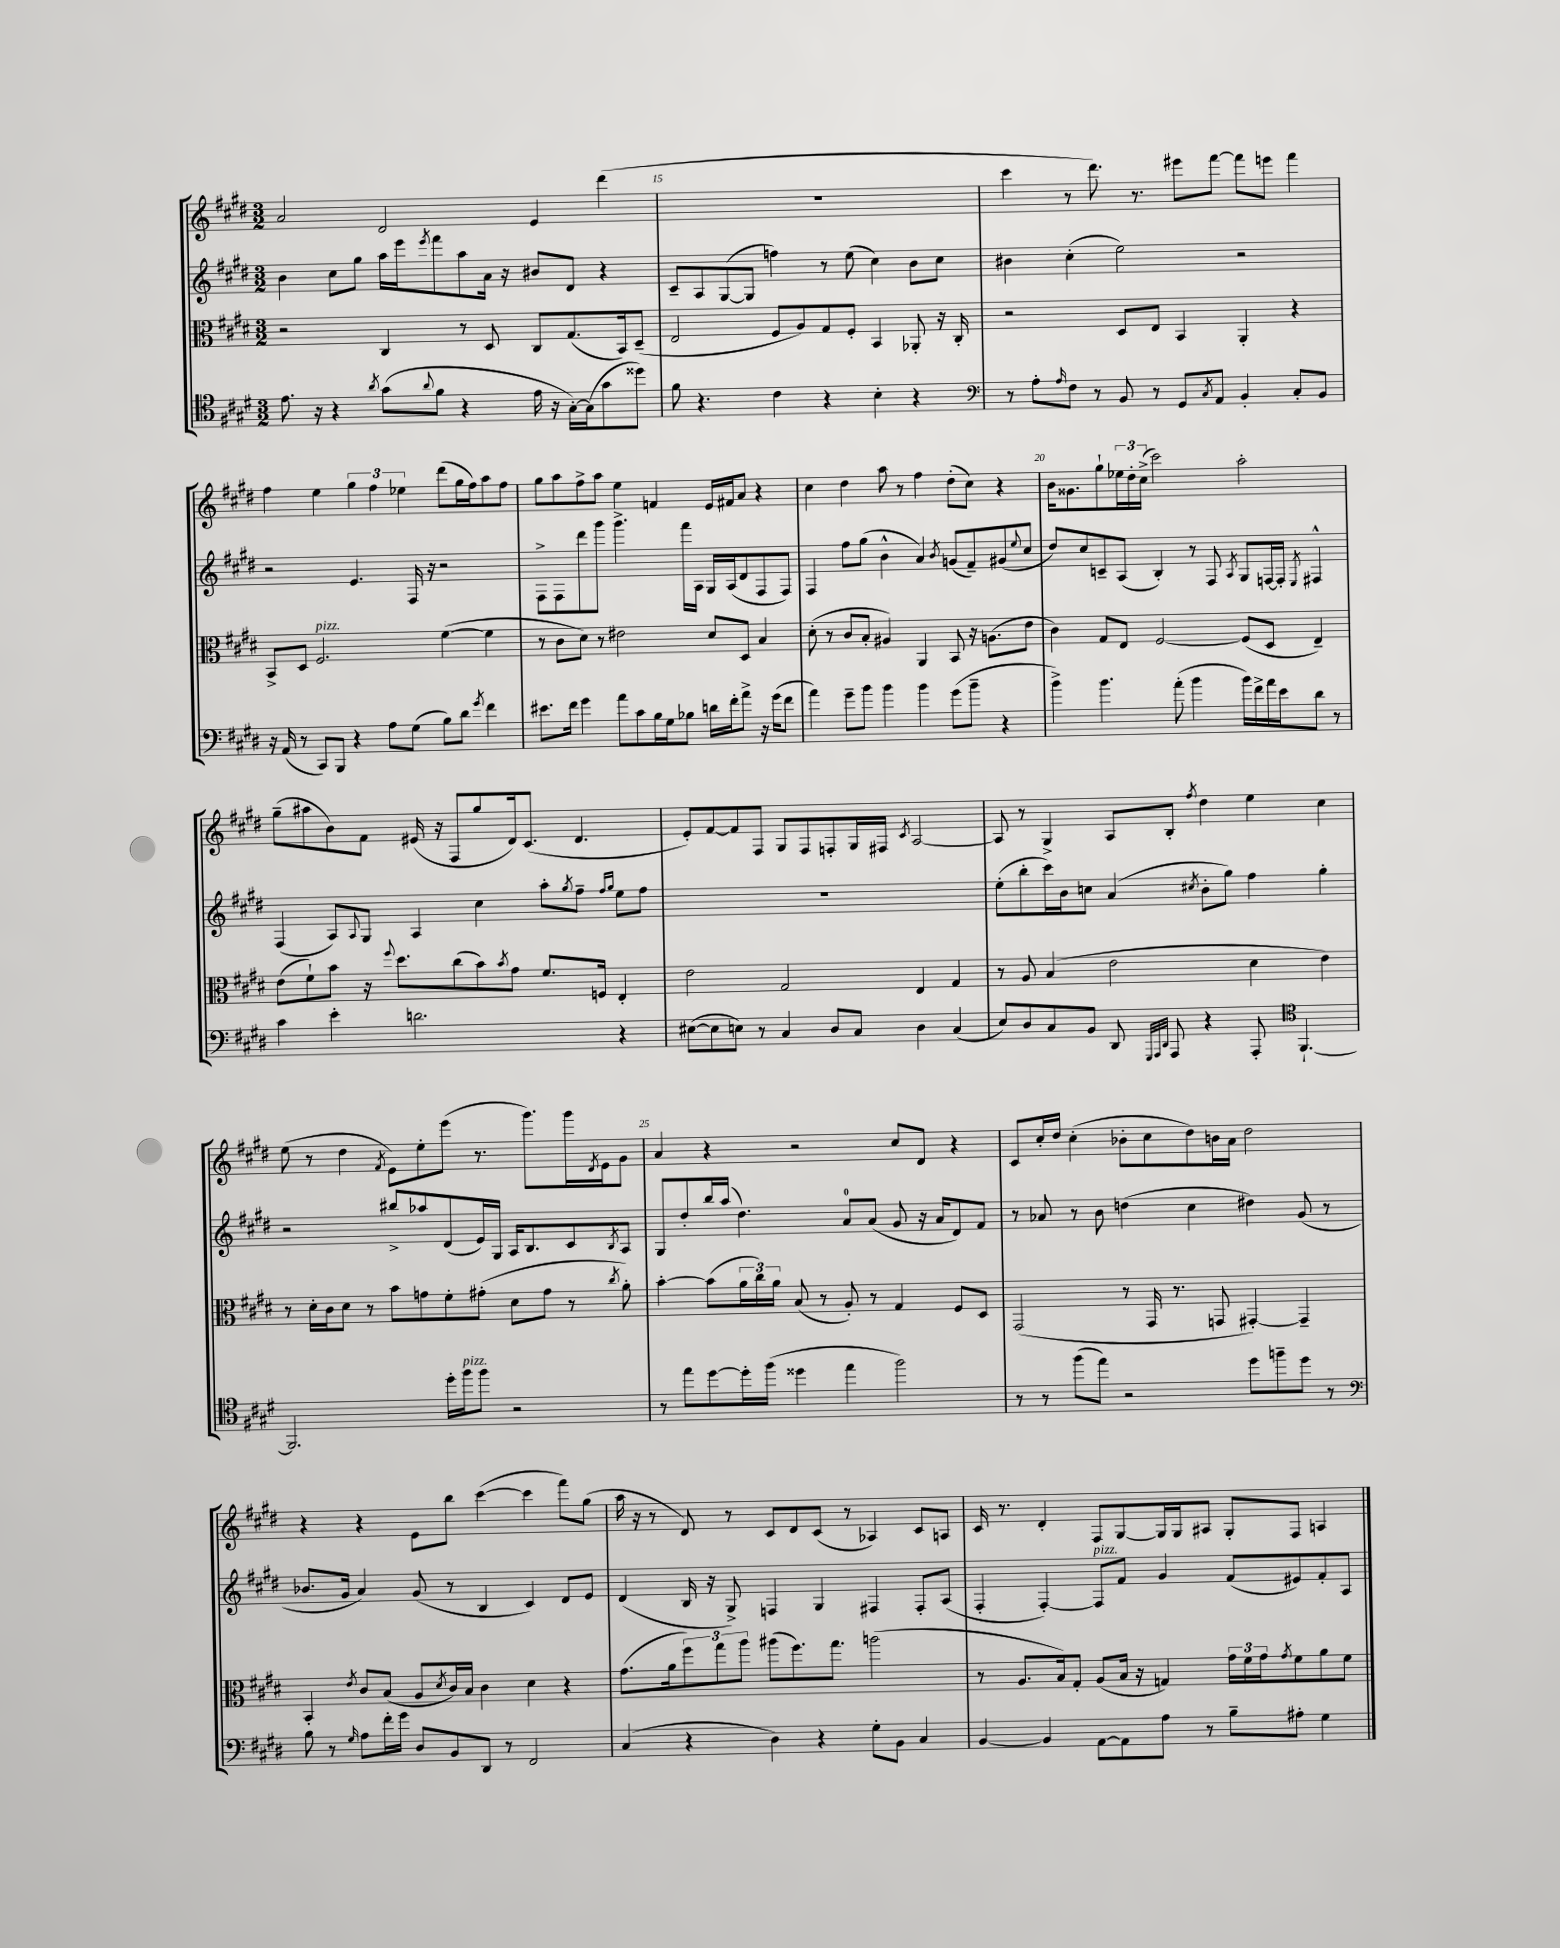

**kern	**kern	**kern	**kern
*part4	*part3	*part2	*part1
*staff4	*staff3	*staff2	*staff1
*clefC4	*clefC3	*clefG2	*clefG2
*k[f#c#g#d#]	*k[f#c#g#d#]	*k[f#c#g#d#]	*k[f#c#g#d#]
*M3/2	*M3/2	*M3/2	*M3/2
=14	=14	=14	=14
8.e\	2r	4b\	2a/
16r	.	.	.
4r	.	8cc#\L	.
.	.	8gg#\J	.
8qa/	.	.	.
(8g#\L	4C#/	16aa\LL	2d#/
.	.	16eee\J	.
8qqa/	.	8qeee/	.
8f#\J	.	8fff#\	.
4r	8r	8aa\	.
.	8D#/	16a\Jk	.
.	.	16r	.
16e\	8C#/L	8b#X/L	4e/
16r	.	.	.
[16G#'\LL)	(8.G#/	8d#/J	.
(16G#\J]	.	.	.
8g#\	.	4r	(4ddd#\
.	16BB/k)	.	.
8dd##X\J)	(8D#~/J	.	.
=15	=15	=15	=15
8f#\	2E/	8c#~/L	1.r
4.r	.	8A/	.
.	.	([8G#/	.
.	.	8G#/J]	.
4c#\	8F#/L	4ffn\)	.
.	8A/)	.	.
4r	8G#/	8r	.
.	8F#'/J	(8ee\	.
4B'\	4BB/	4cc#\)	.
4r	8AA-X'/	8b\L	.
.	16r	8cc#\J	.
.	16C#'/	.	.
=16	=16	=16	=16
*clefF4	*	*	*
8r	2r	4b#X\	4ccc#\
8A'\L	.	.	.
16qqA/	.	.	.
8F#\J	.	(4cc#'\	8r
8r	.	.	8.ddd#\)
8BB/	8D#/L	2ee\)	.
.	.	.	8.r
8r	8E/J	.	.
8GG#/L	4BB/	.	8eee#X\L
8qC#/	.	.	.
8AA/J	.	.	[8fff#\J
4BB'/	4AA'/	2r	8fff#\L]
.	.	.	8eeen\J
8C#'/L	4r	.	4fff#\
8BB/J	.	.	.
!!LO:LB:g=z
=17	=17	=17	=17
16r	8BB^/L	2r	4ff#\
(16AA/	.	.	.
8r	8D#/J	.	.
!	!LO:TX:a:i:t=pizz.	!	!
8CC#/L)	2.F#/	.	4ee\
8BBB/J	.	.	.
4r	.	4.e/	6gg#\
.	.	.	6ff#\
8A\L	.	.	.
.	.	.	6ee-X\
(8G#\J	.	16F#/	.
.	.	16r	.
8B\L)	([4f#\	2r	(8ddd#\L
8d#\J	.	.	16gg#\L
.	.	.	16ff#\J)
8qg#/	.	.	.
4f#\	4f#\]	.	8aa\
.	.	.	8ff#\J
=18	=18	=18	=18
8.e#X\L	8r	8F#^\L	8gg#\L
.	8c#\L	8F#\	8aa\
16f#\Jk	.	.	.
4g#\	8d#\J)	8ddd#\	8ff#^\
.	8r	8ggg#\J	8aa\J
8a\L	2e#X\	4.ggg#^\	4ee\
8c#\	.	.	.
16B\L	.	.	4fn/
16G#\J	.	.	.
8B-X\J	.	16fff#\LL	.
.	.	16A\JJ	.
16dn\LL	8d#/L	16G#/LL	16e/LL
16f#'\J	.	(16A/J	16f#X/J
8a^\J	8D#/J	8d#/	8a/J
16r	4B/	8F#/	4r
(16g#\KL	.	.	.
8f#\J	.	8F#/J)	.
=19	=19	=19	=19
4a\)	(8d#'\	4F#/	4cc#\
.	8r	.	.
8g#~\L	8c#/L	8ff#\L	4dd#\
8b\J	8B'/J	(8gg#\J	.
4b\	4A#X/)	4b^^\	8aa\
.	.	.	8r
4b\	4AA/	4a/)	4ff#\
.	.	8qb/	.
(8g#\L	8BB/	(8gn/L	(8dd#'\L
8b~\J	16r	8f#~/)	8cc#\J)
.	(8.An\L	.	.
4r	.	(8g#X/	4r
.	.	8qqee/	.
.	8e\J	8cc#/J	.
=20	=20	=20	=20
4b^\)	4c#\)	8dd#/L)	16b\KL
.	.	.	8.g##X\
.	.	8cc#/	.
4.b\	8G#/L	8cn~/	8gg#`\
.	8E/J	(8A/J	24ee-X\L
.	.	.	24dd#'\
.	.	.	(24cc#^\JJ
.	[2F#/	4B'/)	2ccc#\)
(8a'\	.	.	.
4b\	.	8r	.
.	.	8F#/	.
.	.	8qA/	.
16b\LL)	(8F#/L]	8G#/L	2aa'\
16f#^\	.	.	.
16a\	8D#/J	[16Fn/L	.
16e\J	.	16F'/JJ]	.
.	.	8qE/	.
8d#\J	4E~/)	4F#X^^/	.
8r	.	.	.
!!LO:LB:g=z
=21	=21	=21	=21
4c#\	(8e\L	(4F#/	(8gg#~\L
.	8f#`\)	.	8aa#X\
4e'\	8b\J	8A/L)	8b\)
.	.	8qqA/	.
.	16r	8G#/J	8f#\J
.	8qqff#/	.	.
.	8.dd#\L	.	.
2.dn\	.	4A/	(16e#X/
.	.	.	16r
.	(8cc#\	.	8F#/L
.	8b\)	4cc#\	8gg#/
.	8qb/	.	.
.	8g#\J	.	16d#/k)
.	.	.	(8.c#/J
.	8.f#/L	8aa'\L	.
.	.	8qgg#/	.
.	.	8ff#~\J	4.d#/
.	16Fn/Jk	.	.
.	.	16qqff#/LL	.
.	.	16qqgg#/JJ	.
4r	4E'/	8ee\L	.
.	.	8ff#\J	.
=22	=22	=22	=22
([8E#X\L	2e\	1.r	8e'/L)
8E#\]	.	.	[8f#/
8En\J)	.	.	8f#/]
8r	.	.	8F#/J
4C#/	2G#/	.	8G#/L
.	.	.	8F#/
8D#/L	.	.	8Fn'/
8C#/J	.	.	16G#/L
.	.	.	16F#X/JJ
.	.	.	8qc#/
4D#\	4E/	.	[2A/
(4C#/	4G#/	.	.
=23	=23	=23	=23
8E/L)	8r	(8ee'\L	8A/]
8D#/	8A/	8bb'\	8r
8C#/	(4B/	16ccc#\L)	4G#^/
.	.	16b\J	.
8BB/J	.	8ccn\J	.
8DD#/	2e\	(4a/	8A/L
32qqGGG#/LLL	.	.	.
32qqAAA/	.	.	.
32qqDD#/JJJ	.	.	.
8AAA/	.	.	8B'/J
.	.	8qcc#X/	8qff#/
4r	.	8b'\L	4dd#\
.	.	8gg#\J)	.
8AAA'/	4d#\	4ff#\	4ee\
*clefC4	*	*	*
[4.FF#`/	.	.	.
.	4e\)	4gg#'\	4cc#\
!!LO:LB:g=z
=24	=24	=24	=24
2.FF#/]	8r	2r	(8ee\
.	16d#'\LL	.	8r
.	16c#\J	.	.
.	8d#\J	.	4dd#\
.	8r	.	.
.	.	.	8qf#/
.	8b\L	8bb#X^/L	8e\L)
.	8gn\	8aa-X/	8ee'\
16dd#'\LL	8f#'\	(8d#/	(8eee\J
!LO:TX:a:i:t=pizz.	!	!	!
16ff#\J	.	.	.
8ff#\J	(8g#X'\J	16e/L)	8.r
.	.	16G#/JJ	.
2r	8d#\L	16A/KL	.
.	.	8.B/	8.ggg#\L)
.	8g#\J	.	.
.	8r	8c#/	16ggg#\L
.	.	.	8qd#/
.	.	.	16e\J
.	8qcc#/	8qB/	.
.	8a'\)	8A/J	8g#\J
=25	=25	=25	=25
8r	[4b'\	8G#/L	4a/
8ee\L	.	8dd#'/	.
[8dd#\	(8b\L]	16bb/L	4r
.	.	(16aa/JJ	.
16dd#'\L]	24a\L	4.dd#\)	.
.	24cc#\)	.	.
(16ff#\JJ	.	.	.
.	24a\JJ	.	.
4dd##X\	(8B/	.	2r
.	8r	.	.
4ee\	8A'/)	8a/L	.
.	8r	(8a/J	.
2ff#\)	4G#/	8g#/	8cc#/L
.	.	16r	8d#/J
.	.	16a/KL	.
.	8F#/L	8d#/)	4r
.	8D#/J	8f#/J	.
=26	=26	=26	=26
8r	(2GG#/	8r	8c#/L
8r	.	8a-X/	16cc#'/L
.	.	.	16dd#/JJ
(8ff#\L	.	8r	(4cc#'\
8ee\J)	.	8b\	.
2r	8r	(4ddn\	8b-X'\L
.	16GG#/	.	8cc#\
.	8.r	.	.
.	.	4cc#\	8dd#\)
.	8GGn/	.	16bn\L
.	.	.	16a\JJ
8dd#\L	[4GG#X'/)	4dd#X\)	2dd#\
8ffn~\	.	.	.
8dd#\J	4GG#~/]	(8g#/	.
8r	.	8r	.
!!LO:LB:g=z
=27	=27	=27	=27
*clefF4	*	*	*
8B\	4BB'/	8.b-X/L	4r
8r	.	.	.
.	.	16g#/Jk	.
16qqG#/	8qe/	.	.
8A\L	8c#/L	4a/)	4r
16f#'\L	(8B/J	.	.
16g#\JJ	.	.	.
8D#/L	8A/L	(8g#/	8e\L
.	8qd#/	.	.
8BB/	16c#/L)	8r	8bb\J
.	16B/JJ	.	.
8DD#/J	4c#\	4B/	([4ccc#\
8r	.	.	.
2FF#/	4d#\	4c#/)	4ccc#\]
.	4r	8d#/L	8fff#\L)
.	.	8e/J	(8gg#\J
=28	=28	=28	=28
(4C#/	(8.g#\L	(4d#/	16aa\
.	.	.	16r
.	.	.	8r
.	16a\k	.	.
4r	12ff#\)	16B/	8d#/)
.	.	16r	.
.	12gg#\	.	.
.	.	8G#^/)	8r
.	12aa\J	.	.
4D#\)	(8aa#X\L	4Fn/	8c#/L
.	8.ff#\)	.	8d#/
4r	.	4G#/	(8c#/J
.	8.gg#\J	.	.
.	.	.	8r
8G#'\L	(2aan\	4F#X/	4A-X/)
8BB\J	.	.	.
4C#/	.	8F#'/L	8c#/L
.	.	(8A/J	8An/J
=29	=29	=29	=29
[4BB/	8r	4F#'/	16c#/
.	.	.	8.r
.	8.A/L	.	.
4BB/]	.	[4F#'/)	4d#'/
.	16B/k)	.	.
.	8G#'/J	.	.
!	!	!LO:TX:a:i:t=pizz.	!
[8AA\L	(8A/L	8F#/L]	8F#/L
8AA\]	16B/Jk	8f#/J	[8G#/
.	16r	.	.
8A\J	4Gn/)	4g#/	16G#/L]
.	.	.	16G#/J
8r	.	.	8A#X/J
8B~\L	24g#\LL	(8f#/L	8G#'/L
.	24f#\	.	.
.	24g#\J	.	.
.	8qg#/	.	.
8A#X'\J	8f#\	8e#X/)	8F#/J
4G#\	8a\	8f#'/	4An/
.	8f#\J	8A/J	.
==	==	==	==
*-	*-	*-	*-
